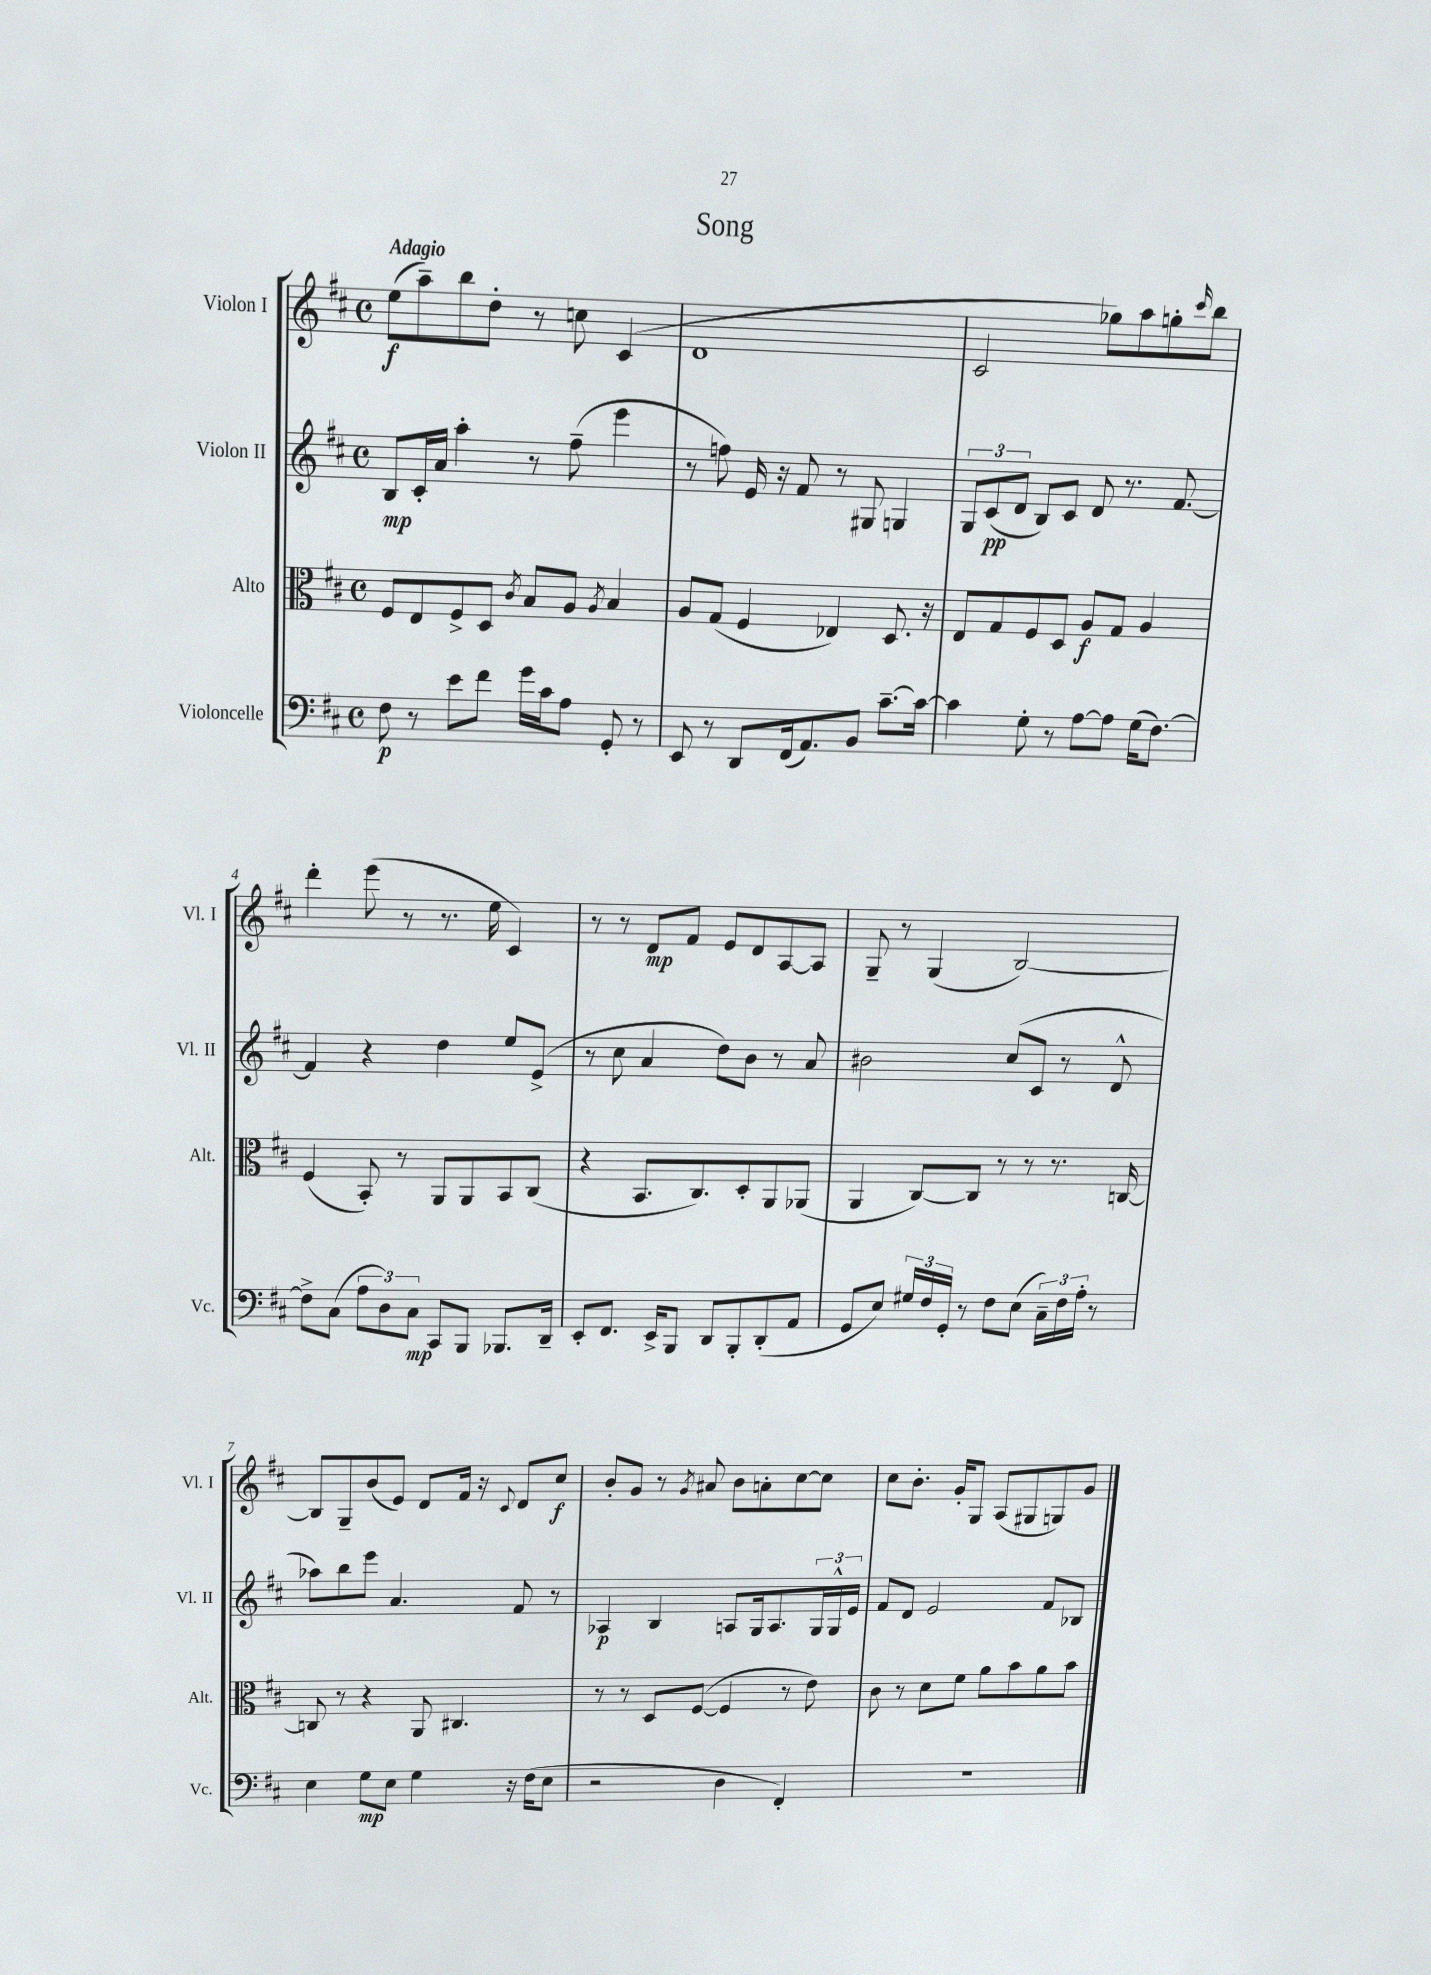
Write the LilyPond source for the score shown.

\header { title = "Song" }
<<
\new StaffGroup <<
\new Staff = "s0" \with { instrumentName = "Violon I" shortInstrumentName = "Vl. I" } {
    \clef treble \key d \major \defaultTimeSignature \time 4/4 \tempo "Adagio"
    e''8\f( a''8--) b''8 d''8-. r8 c''8 cis'4( |
    d'1 |
    cis'2 ges''8) a''8 g''8-. \grace { cis'''16 } b''8 |
    d'''4-. e'''8( r8 r8. e''16 cis'4) |
    r8 r8 d'8\mp fis'8 e'8 d'8 a8~ a8 |
    g8-- r8 g4( b2~) |
    b8 g8-- b'8( e'8) d'8 fis'16 r16 \appoggiatura { cis'8 } d'8 cis''8\f |
    b'8-. g'8 r8 \acciaccatura { g'8 } ais'8 b'8 a'8-. cis''8~ cis''8 |
    cis''8 b'8.-. g'16-. g8 a8( gis8 g8) g'8 \bar "|." |
}
\new Staff = "s1" \with { instrumentName = "Violon II" shortInstrumentName = "Vl. II" } {
    \clef treble \key d \major \defaultTimeSignature \time 4/4
    b8\mp cis'16-. a'16 a''4-. r8 fis''8--( e'''4 |
    r8 f''8) e'16 r16 fis'8 r8 gis8 g4 |
    \tuplet 3/2 { g8 cis'8\pp( d'8 } b8) cis'8 d'8 r8. fis'8.~ |
    fis'4 r4 d''4 e''8 e'8->( |
    r8 cis''8 a'4 d''8) b'8 r8 a'8 |
    bis'2 cis''8( cis'8 r8 d'8-^ |
    aes''8) b''8 e'''8 a'4. fis'8 r8 |
    aes4\p b4 a8 g16 a8. \tuplet 3/2 { g16 g16-^ e'16 } |
    fis'8 d'8 e'2 fis'8 bes8 \bar "|." |
}
\new Staff = "s2" \with { instrumentName = "Alto" shortInstrumentName = "Alt." } {
    \clef alto \key d \major \defaultTimeSignature \time 4/4
    fis8 e8 fis8-> d8 \acciaccatura { cis'8 } b8 a8 \acciaccatura { a8 } b4 |
    a8 g8( fis4 ees4) d8. r16 |
    e8 g8 fis8 d8 a8\f g8 a4 |
    fis4( b,8-.) r8 a,8 a,8 b,8 cis8( |
    r4 b,8. cis8.) d8-. a,8 aes,8( |
    a,4 cis8~) cis8 r8 r8 r8. c16~ |
    c8 r8 r4 a,8 cis4. |
    r8 r8 d8 fis8~( fis4 r8 e'8) |
    cis'8 r8 d'8 fis'8 a'8 b'8 a'8 b'8 \bar "|." |
}
\new Staff = "s3" \with { instrumentName = "Violoncelle" shortInstrumentName = "Vc." } {
    \clef bass \key d \major \defaultTimeSignature \time 4/4
    fis8\p r8 e'8 fis'8 g'16 cis'16 a8 g,8-. r8 |
    e,8 r8 d,8 fis,16( a,8.) b,8 cis'8.~-- cis'16~ |
    cis'4 g8-. r8 a8~ a8 g16( fis8.~) |
    fis8-> cis8( \tuplet 3/2 { a8 d8) cis8\mp } cis,8 b,,8 bes,,8. d,16-- |
    e,8-. fis,8. e,16-> b,,8 d,8 b,,8-. d,8-.( a,8 |
    g,8 e8) \tuplet 3/2 { gis16 fis16 g,16-. } r8 fis8 e8( \tuplet 3/2 { cis16--) fis16 a16-. } r8 |
    e4 g8\mp e8 g4 r16 fis16( e8 |
    r2 d4 fis,4-.) |
    R1 \bar "|." |
}
>>
>>
